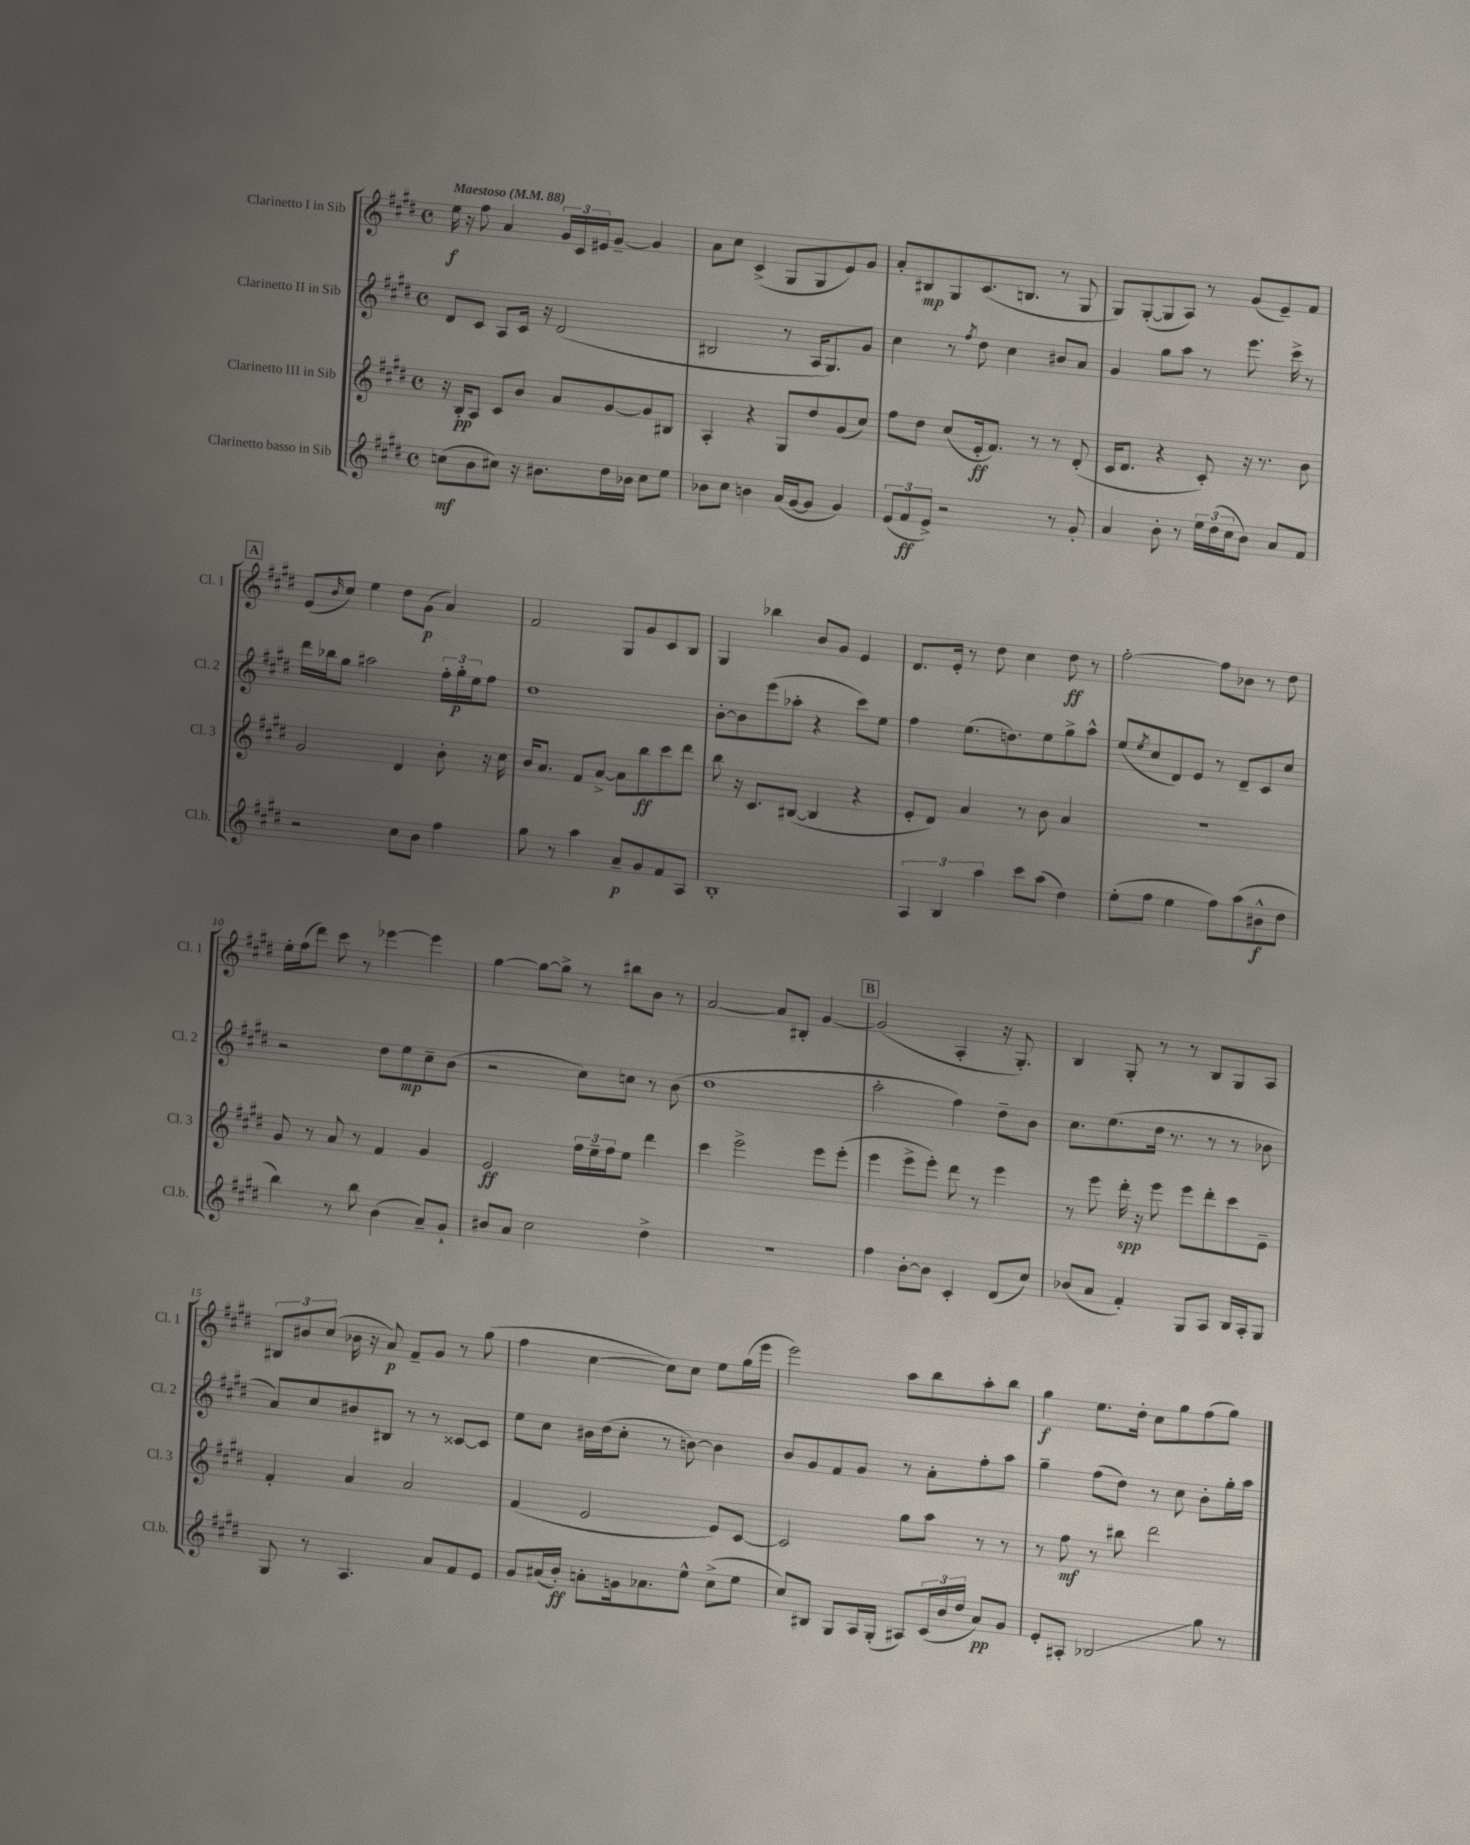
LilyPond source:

<<
\new StaffGroup <<
\new Staff = "s0" \with { instrumentName = "Clarinetto I in Sib" shortInstrumentName = "Cl. 1" } {
    \clef treble \key e \major \defaultTimeSignature \time 4/4 \tempo "Maestoso" 4 = 88
    e''16\f r16 fis''8 a'4 \tuplet 3/2 { gis'16 cis'16 eis'16 } gis'8~-- gis'4 |
    a'8 cis''8 cis'4->( gis8 gis8 e'8) gis'8 |
    a'8-. bis8\mp gis8 cis'8.( b8. r8 gis8 |
    gis8) gis8~-.( gis8 a8) r8 gis'8( e'8--) fis'8 |
    \mark \markup { \box "A" } e'8( \grace { b'16 } cis''8) e''4 dis''8 gis'8\p( a'4) |
    fis'2 gis8 gis'8 cis'8 b8 |
    gis4 bes''4 b'8 gis'8 e'4 |
    dis'8. e'16-. r8 dis''8 cis''4 dis''8\ff r8 |
    fis''2~-. fis''8 bes'8 r8 dis''8 |
    e''16-. fis''16( dis'''8) cis'''8 r8 ees'''4~ ees'''4 |
    gis''4~ gis''8~ gis''8-> r8 bis''8 b'8 r8 |
    a'2~ a'8 bis8-. gis'4~ |
    \mark \markup { \box "B" } gis'2( a4-. r16 gis8.-.) |
    b4 gis8-. r8 r8 b8 gis8 a8 |
    \tuplet 3/2 { bis8 bis'8 cis''8( } bes'16 r16 a'8\p) fis'8-- gis'8 r8 gis''8( |
    fis''4 cis''4~ cis''8) cis''8 e''8 gis''16( e'''16 |
    e'''2) a''8 b''8 a''8-. b''8 |
    gis''4\f e''8. dis''16-. cis''8 gis''8 fis''8( gis''8) \bar "|." |
}
\new Staff = "s1" \with { instrumentName = "Clarinetto II in Sib" shortInstrumentName = "Cl. 2" } {
    \clef treble \key e \major \defaultTimeSignature \time 4/4
    dis'8 cis'8 a8 cis'16 r16 dis'2( |
    bis2 r8 a16 gis8.) gis'8 |
    cis''4 r8 \acciaccatura { fis''8 } dis''8 cis''4 bis'8 a'8 |
    gis'4 gis''8 a''8 r8 e'''8. cis'''16-> r8 |
    \mark \markup { \box "A" } dis'''16 bes''16 gis''8 ais''2 \tuplet 3/2 { fis''16-. gis''16-.\p e''16 } fis''8 |
    dis''1 |
    b'8~-. b'8 e'''8( aes''8-. r4 cis'''8) e''8 |
    fis''4 e''8.( d''8.) e''8 gis''8-> a''8-^ |
    e''8( \acciaccatura { e''8 } cis''8 dis'8) e'8 r8 dis'8-- cis'8 cis''8 |
    r2 dis''8 e''8\mp cis''8-- b'8( |
    r2 cis''8) c''8 r8 b'8( |
    dis''1 |
    \mark \markup { \box "B" } a''2-. fis''4) dis''8-- b'8 |
    cis''8. e''8.( dis''16 r8. r8 r8 bes'8 |
    a'8) cis''8 bis'8 bis8 r8 r8 cisis'8~ cisis'8 |
    e''8 cis''8 bis'16 dis''16( cis''8-. r8 b'8~) b'4 |
    b'8 gis'8 fis'8 gis'8 r8 a'8-. fis''8-. a''8 |
    gis''4-- fis''8( dis''8) r8 cis''8 b'8-. gis''16-. a''16 \bar "|." |
}
\new Staff = "s2" \with { instrumentName = "Clarinetto III in Sib" shortInstrumentName = "Cl. 3" } {
    \clef treble \key e \major \defaultTimeSignature \time 4/4
    r16 b16-.\pp a8 cis'8 b'8 a'8 gis'8~ gis'8 bis8 |
    a4-. r4 gis8 dis''8 gis'8( cis''8) |
    fis''8 dis''8 cis''8( e'16-.\ff fis'8.) r8 r8 dis'8-.( |
    cis'16 dis'8. r4 cis'8-.) r16 r8. b'8 |
    \mark \markup { \box "A" } gis'2 dis'4 b'8-. r16 cis''16 |
    b'16 a'8. fis'8 a'8~-> a'8 b''8\ff cis'''8 dis'''8 |
    b''8 r16 cis'8. bis8~( bis4 r4 |
    e'8-. dis'8) a'4 r8 b'8 a'4 |
    R1 |
    gis'8 r8 a'8 r8 fis'4 gis'4 |
    e'2\ff \tuplet 3/2 { fis''16 e''16-- fis''16 } e''8 dis'''4 |
    cis'''4 e'''2-> e'''8 e'''8-.( |
    \mark \markup { \box "B" } e'''4 e'''8-> e'''8-.) dis'''8 r8 e'''4 |
    r8 e'''8 dis'''16-.\spp r16 e'''8 e'''8 dis'''8-. cis'''8 e'8-- |
    fis'4-. a'4 a'2 |
    fis'4( e'2 e'8) cis'8~ |
    cis'2 gis''8 a''8 r8 r8 |
    r8 fis''8\mf r8 bis''8 dis'''2 \bar "|." |
}
\new Staff = "s3" \with { instrumentName = "Clarinetto basso in Sib" shortInstrumentName = "Cl.b." } {
    \clef treble \key e \major \defaultTimeSignature \time 4/4
    c''8\mf( b'8 cis''8) r16 bis'8. dis''16 bes'16 cis''8 e''8 |
    bes'8 cis''8 b'4 a'16( gis'16~ gis'8 gis'4) |
    \tuplet 3/2 { e'8( fis'8\ff e'8->) } r2 r8 gis'8-. |
    a'4 b'8-. r8 \tuplet 3/2 { e''16 dis''16( cis''16 } b'8) a'8 fis'8 |
    \mark \markup { \box "A" } r2 cis''8 b'8 fis''4 |
    gis''8 r8 a''4 a'8--\p gis'8 fis'8 a8 |
    b1-. |
    \tuplet 3/2 { a4 b4 a''4 } cis'''8 a''8( dis''4) |
    e''8-.( fis''8 e''4 fis''8) a''8( bis'8-^\f dis''8 |
    b''4) r8 b''8 b'4( a'8--) gis'8-! |
    bis'8 a'8 cis''2 dis''4-> |
    R1 |
    \mark \markup { \box "B" } fis''4 b'8~-. b'8 cis'4-. dis'8( cis''8) |
    bes'8( a'8 fis'4-.) gis8 a8 b16 a16-. gis8 |
    gis8 r8 a4. a'8 fis'8 e'8 |
    gis'8 ais'16( b'16-.\ff) a'8-. g'16 aes'8. e''8-^ cis''8->( e''8 |
    cis''8) bis8 gis8 a16 gis16-.( ais8) \tuplet 3/2 { cis'16( b'16 dis''16 } a'8\pp) gis'8 |
    e'8-. ais8-. bes2\glissando gis''8 r8 \bar "|." |
}
>>
>>
